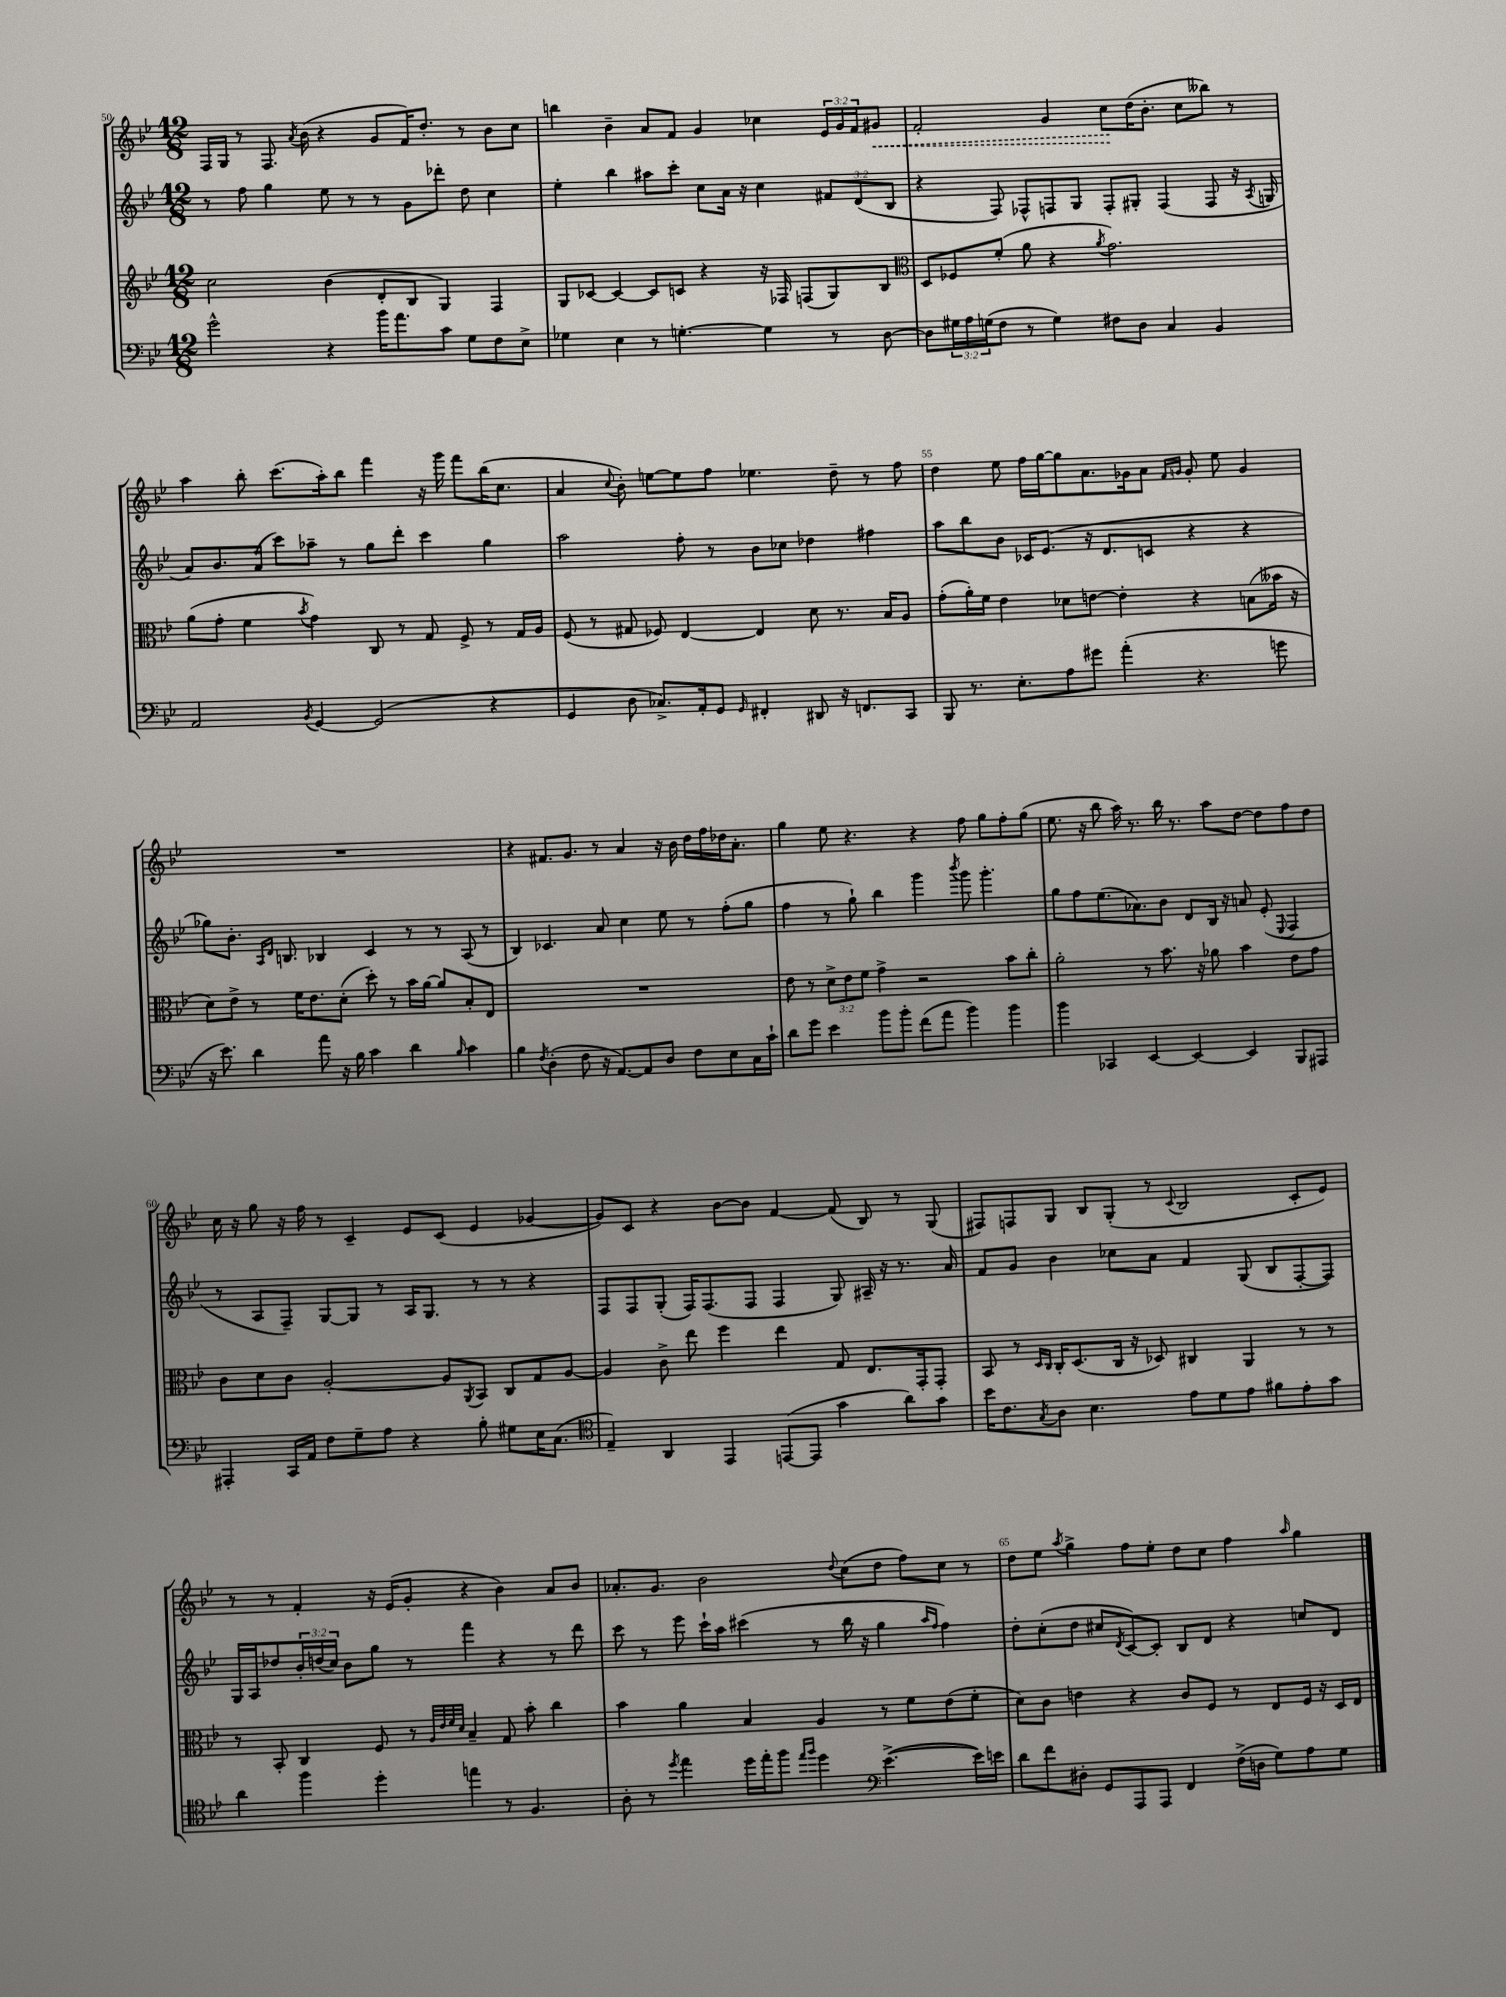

**kern	**kern	**kern	**kern	**dynam
*part4	*part3	*part2	*part1	*part1
*staff4	*staff3	*staff2	*staff1	*staff1
*clefF4	*clefG2	*clefG2	*clefG2	*
*k[b-e-]	*k[b-e-]	*k[b-e-]	*k[b-e-]	*
*M12/8	*M12/8	*M12/8	*M12/8	*
=50	=50	=50	=50	=50
2g^^\	2cc\	8r	16F/LL	.
.	.	.	16G/JJ	.
.	.	8ff\	8r	.
.	.	4gg\	8.F/	.
.	.	.	8qa/	.
.	.	.	(16b-\	.
4r	(4b-\	8ee-\	4r	.
.	.	8r	.	.
16b-\KL	8d'/L	8r	8g/L	.
8.a\	.	.	.	.
.	8B-/J	8g\L	16f/K)	.
.	.	.	8.dd'/J	.
8c\J	4G/)	8ddd-X'\J	.	.
8G\L	.	8dd\	8r	.
8F\	4F/	4cc\	8b-\L	.
8E-^\J	.	.	8cc\J	.
=51	=51	=51	=51	=51
4G-X\	8G/L	4ee-'\	4bbn\	.
.	[8c-X/J	.	.	.
4E-\	4c-/_	4bb-\	4b-~\	.
8r	8c-/L]	8aa#X\L	8a/L	.
[4.Gn'\	8cn/J	8ccc'\J	8f/J	.
.	4r	8cc\L	4g/	.
.	.	16a\Jk	.	.
.	.	16r	.	.
4G\]	16r	4cc\	4cc-X\	.
.	16F-X/	.	.	.
.	(8Fn/L	.	.	.
8r	8G/)	12f#X/L	24e-/LL	.
.	.	.	24g/	.
.	.	(12d/	24f/J	.
!	!	!	!	!LO:HP:b
[8D\	8B-/J	.	8g#X/J	<
.	.	12B-/J	.	.
=52	=52	=52	=52	=52
*	*clefC3	*	*	*
8D\L]	8D/L	4r	2f'/	.
24G#X\L	8F-X/	.	.	.
24A\	.	.	.	.
(24Gn\J	.	.	.	.
8F\J	(8f'/J	8F/)	.	.
8r	8a\	8F-X^^/L	.	.
4G\)	4r	8Fn/	4g/	.
.	.	8G/J	.	.
.	8qa/	.	.	.
8F#X\L	2.g\)	8F'/L	8cc\L	.
8D\J	.	8G#X'/J	(16dd\K	[
.	.	.	8.b-'\J	.
4C/	.	(4F/	.	.
.	.	.	8cc\L	.
4BB-/	.	8F/	8bb--X\J)	.
.	.	16r	8r	.
.	.	8qA/	.	.
.	.	16Gn/	.	.
!!LO:LB:g=z
=53	=53	=53	=53	=53
2AA/	(8a\L	8a/L)	4aa\	.
.	8g'\J	8.b-/	.	.
.	4f\	.	8bb-'\	.
.	.	(16a/Jk	.	.
.	.	8ccc\L)	(8.ccc\L	.
8qBB-/	8qb-/	.	.	.
[4GG/	4g\)	8aa-X~\J	.	.
.	.	.	16aa'\k)	.
.	.	8r	8bb-\J	.
(2GG/]	8C/	8gg\L	4fff\	.
.	8r	8ddd'\J	.	.
.	8G/	4ccc\	16r	.
.	.	.	16ggg\	.
.	8F^/	.	8fff\L	.
4r	8r	4gg\	(16bb-\K	.
.	.	.	8.cc\J	.
.	16G/LL	.	.	.
.	16A/JJ	.	.	.
=54	=54	=54	=54	=54
4GG/	(8F/	2aa\	4a/	.
.	8r	.	.	.
.	.	.	8qqcc/	.
8D\	8G#X/	.	8b-'\)	.
8.C-X^/L)	8F-X/)	.	[8een\L	.
.	[4E-/	8ff'\	8ee\]	.
16AA'/k	.	.	.	.
8GG/J	.	8r	8ff\J	.
16qqGG/	.	.	.	.
4FF#X'/	4E-/]	8b-\L	4.ee-X\	.
.	.	8cc-X\J	.	.
8DD#X/	8d\	4dd-X\	.	.
16r	8.r	.	8dd~\	.
8.FFn/L	.	.	.	.
.	.	4ff#X\	8r	.
.	16B-/KL	.	.	.
8CC/J	8A/J	.	8ff\	.
=55	=55	=55	=55	=55
8BBB-/	(8g'\L	8aa\L	4dd\	.
8.r	16a'\L)	8bb-\	.	.
.	16f\JJ	.	.	.
.	4e-\	8b-\J	8ee-\	.
8.E-'\L	.	.	.	.
.	.	16c-X/KL	16ff\LL	.
.	.	(8.e-/J	[16gg\J	.
8A\	8d-X\L	.	8gg\]	.
8g#X\J	[8en\J	16r	8.a\	.
.	.	8.d/L	.	.
(4a'\	4e'\]	.	.	.
.	.	.	16g-X\k	.
.	.	8cn/J	8a\J	.
.	.	.	16qqf/LL	.
.	.	.	16qqgn/JJ	.
4.r	4r	4r	8g'/	.
.	.	.	8ee-\	.
.	(8Bn\L	4r	4g/	.
8gn\	16b--X\Jk	.	.	.
.	16r	.	.	.
!!LO:LB:g=z
=56	=56	=56	=56	=56
16r	8d\L)	8gg-X\L)	1.r	.
8.e-\)	.	.	.	.
.	8e-^\J	8.b-'\J	.	.
4d\	8r	.	.	.
.	.	16qqA/LL	.	.
.	.	16qqd/JJ	.	.
.	.	8.Bn/	.	.
.	16f\KL	.	.	.
.	8.e-\	.	.	.
8a\	.	4B-X/	.	.
16r	(8d'\J	.	.	.
16B-\	.	.	.	.
4c\	8dd'\)	4c/	.	.
.	8r	.	.	.
4d\	16b-\LL	8r	.	.
.	[16a\JJ	.	.	.
.	8a/L]	8r	.	.
16qqB-/	.	.	.	.
4c\	8B-'/	(8A/	.	.
.	8E-/J	8r	.	.
=57	=57	=57	=57	=57
4B-\	1.r	4B-/)	4r	.
8qF/	.	.	.	.
(4D'\	.	4.c-X/	8.f#X/L	.
.	.	.	8.g/J	.
8F\	.	.	.	.
16r	.	8a/	8r	.
[8.AA/L)	.	.	.	.
.	.	4cc\	4a/	.
8AA/]	.	.	.	.
8D/J	.	8ee-\	16r	.
.	.	.	16b-\	.
8F\L	.	8r	16dd\LL	.
.	.	.	16ff\	.
8E-\	.	(8ff'\L	16dd-X\J	.
.	.	.	8.a'\J	.
16C\L	.	8gg\J	.	.
16c`\JJ	.	.	.	.
=58	=58	=58	=58	=58
8d\L	8e-\	4ff\	4gg\	.
8g\J	8r	.	.	.
4e-\	12d^\L	8r	8ee-\	.
.	12e-\	.	.	.
.	.	8gg`\)	4.r	.
.	12f\J	.	.	.
8b-\L	4g^\	4bb-\	.	.
8b-'\J	.	.	.	.
(8f\L	2r	4ggg\	4r	.
8a\J	.	.	.	.
.	.	8qbbb-/	.	.
4b-\)	.	8ggg\	8ff\	.
.	.	4.ggg'\	8gg\L	.
4b-\	8b-\L	.	8ff'\	.
.	8cc'\J	.	(8gg\J	.
=59	=59	=59	=59	=59
4b-\	2a'\	8gg\L	8.ee-\	.
.	.	8ff\	.	.
.	.	.	16r	.
4CC-X/	.	(8.ee-\	8bb-\	.
.	.	.	16aa\)	.
.	.	8.a-X\)	8.r	.
[4EE-/	8r	.	.	.
.	8.b-\	8b-\J	16bb-\	.
.	.	.	8.r	.
4EE-/_	.	8d/L	.	.
.	16r	.	.	.
.	8a-X\	16B-/Jk	8aa\L	.
.	.	16r	.	.
4EE-/]	4b-\	8an/	[8dd\J	.
.	.	(8e-'/	8dd\L]	.
.	.	8qqE-/	.	.
8BBB-/L	8e-\L	4F/	8ff\	.
8AAA#X/J	8g\J	.	8dd\J	.
!!LO:LB:g=z
=60	=60	=60	=60	=60
4AAA#X'/	8c\L	8r	16cc\	.
.	.	.	16r	.
.	8d\	8A/L	8gg\	.
16CC/LL	8c\J	8F~/J)	16r	.
16AA/JJ	.	.	16ff\	.
8F\L	[2A'/	[8G/L	8r	.
8G~\	.	8G/J]	4c~/	.
8A\J	.	8r	.	.
4r	.	16A/KL	8e-/L	.
.	.	8.G/J	.	.
.	8A/L]	.	(8c/J	.
.	8qAA/	.	.	.
8B-'\	8BB-/J	8r	4e-/	.
8G#X\L	8C/L	8r	.	.
16E-\K	8G/	4r	[4g-X/	.
(8.C\J	.	.	.	.
.	[8A/J	.	.	.
=61	=61	=61	=61	=61
*clefC4	*	*	*	*
4E-~/)	4A/]	8F/L	8g-/L])	.
.	.	8F/	8c/J	.
4AA/	8c^\	(8G'/J	4r	.
.	8ee-\	16F/KL)	.	.
.	.	(8.F/	.	.
4EE-/	4ff\	.	[8b-\L	.
.	.	8F/J	8b-\J]	.
([8EEn/L	4ee-\	4F/	[4f/	.
8EE/J]	.	.	.	.
4g\	8G/	8G/)	(8f/]	.
.	8.E-/L	16A#X~/	8B-/)	.
.	.	16r	.	.
8a\L)	.	8.r	8r	.
.	16GG'/k	.	.	.
8g\J	8GG'/J	.	(8G/	.
.	.	16a/	.	.
=62	=62	=62	=62	=62
16b-\KL	8BB-/	8f/L	8F#X/L)	.
8.c\	.	.	.	.
.	8r	8g/J	8Fn/	.
.	16qqD/LL	.	.	.
8qG/	16qqC/JJ	.	.	.
8A\J	16C'/KL	4b-\	8G/J	.
.	(8.D/	.	.	.
4.B-\	.	.	8B-/L	.
.	16C/Jk	8cc-X\L	(8G'/J	.
.	16r	.	.	.
.	8D-X/)	8a\J	8r	.
.	.	.	8qqc/	.
8e-\L	4C#X/	4f/	2B-/	.
8d\	.	.	.	.
8e-\J	4AA/	(8G/	.	.
8f#X\L	.	8B-/L	.	.
8e-'\	8r	[8F'/	8c'/L	.
8g\J	8r	8F/J])	8e-/J)	.
!!LO:LB:g=z
=63	=63	=63	=63	=63
4a\	8r	16G/LL	8r	.
.	.	16A/J	.	.
.	8BB-'/	8dd-X/	8r	.
4ff\	4C/	24b-'/L	4f'/	.
.	.	(24ddn/	.	.
.	.	24cc/JJ)	.	.
.	.	8b-\L	.	.
4dd'\	8F/	8gg\J	16r	.
.	.	.	(16e-/KL	.
.	8r	8r	8g'/J	.
.	32qqA/LLL	.	.	.
.	32qqe-/	.	.	.
.	32qqf/	.	.	.
.	32qqd/JJJ	.	.	.
4een\	4B-~/	4fff\	4r	.
8r	8G/	4r	4b-\)	.
4.F/	8b-'\	.	.	.
.	4cc\	8r	8a/L	.
.	.	8ddd\	8b-/J	.
=64	=64	=64	=64	=64
8A'\	4b-\	8ccc\	8.a-X'/L	.
8r	.	8r	.	.
.	.	.	8.g/J	.
8qdd/	.	.	.	.
4ee-\	4a\	8eee-\	.	.
.	.	16ccc`\LL	2b-\	.
.	.	16aa\JJ	.	.
16dd\LL	4B-/	(4ccc#X\	.	.
16ee-'\J	.	.	.	.
8ff\J	.	.	.	.
16qqee-/LL	.	.	.	.
16qqff/JJ	.	.	.	.
4dd\	4A/	8r	.	.
.	.	.	8qqdd/	.
.	.	16bb-\	(8cc\L	.
.	.	16r	.	.
*clefF4	*	*	*	*
([4.e-^\	8r	4gg\	8dd\J	.
.	8f\L	.	8ff\L)	.
.	.	16qqaa/LL	.	.
.	.	16qqff/JJ	.	.
.	(8e-\	4ff\)	8cc\J	.
16e-\LL])	8f'\J	.	8r	.
16en\JJ	.	.	.	.
=65	=65	=65	=65	=65
8d\L	8d\L)	8dd'\L	8dd\L	.
8f\	8c\J	(8cc'\	8ee-\J	.
.	.	.	8qaa/	.
8D#X'\J	4en\	8dd\J	4gg^\	.
8GG/L	.	8cc#X/L	.	.
.	.	8qd/	.	.
8AAA/	4r	[8c/)	8ff\L	.
8AAA/J	.	8c'/J]	8ee-'\J	.
4FF/	8c/L	8B-/L	8dd\L	.
.	8F/J	8d/J	8cc\J	.
(16F^\LL	8r	4r	4ff\	.
16Dn\JJ	.	.	.	.
8G\L)	8E-/L	.	.	.
.	.	.	16qqaa/	.
8A\	16F/Jk	8ccn/L	4gg\	.
.	16r	.	.	.
8G\J	16D/LL	8d/J	.	.
.	16E-/JJ	.	.	.
==	==	==	==	==
*-	*-	*-	*-	*-
